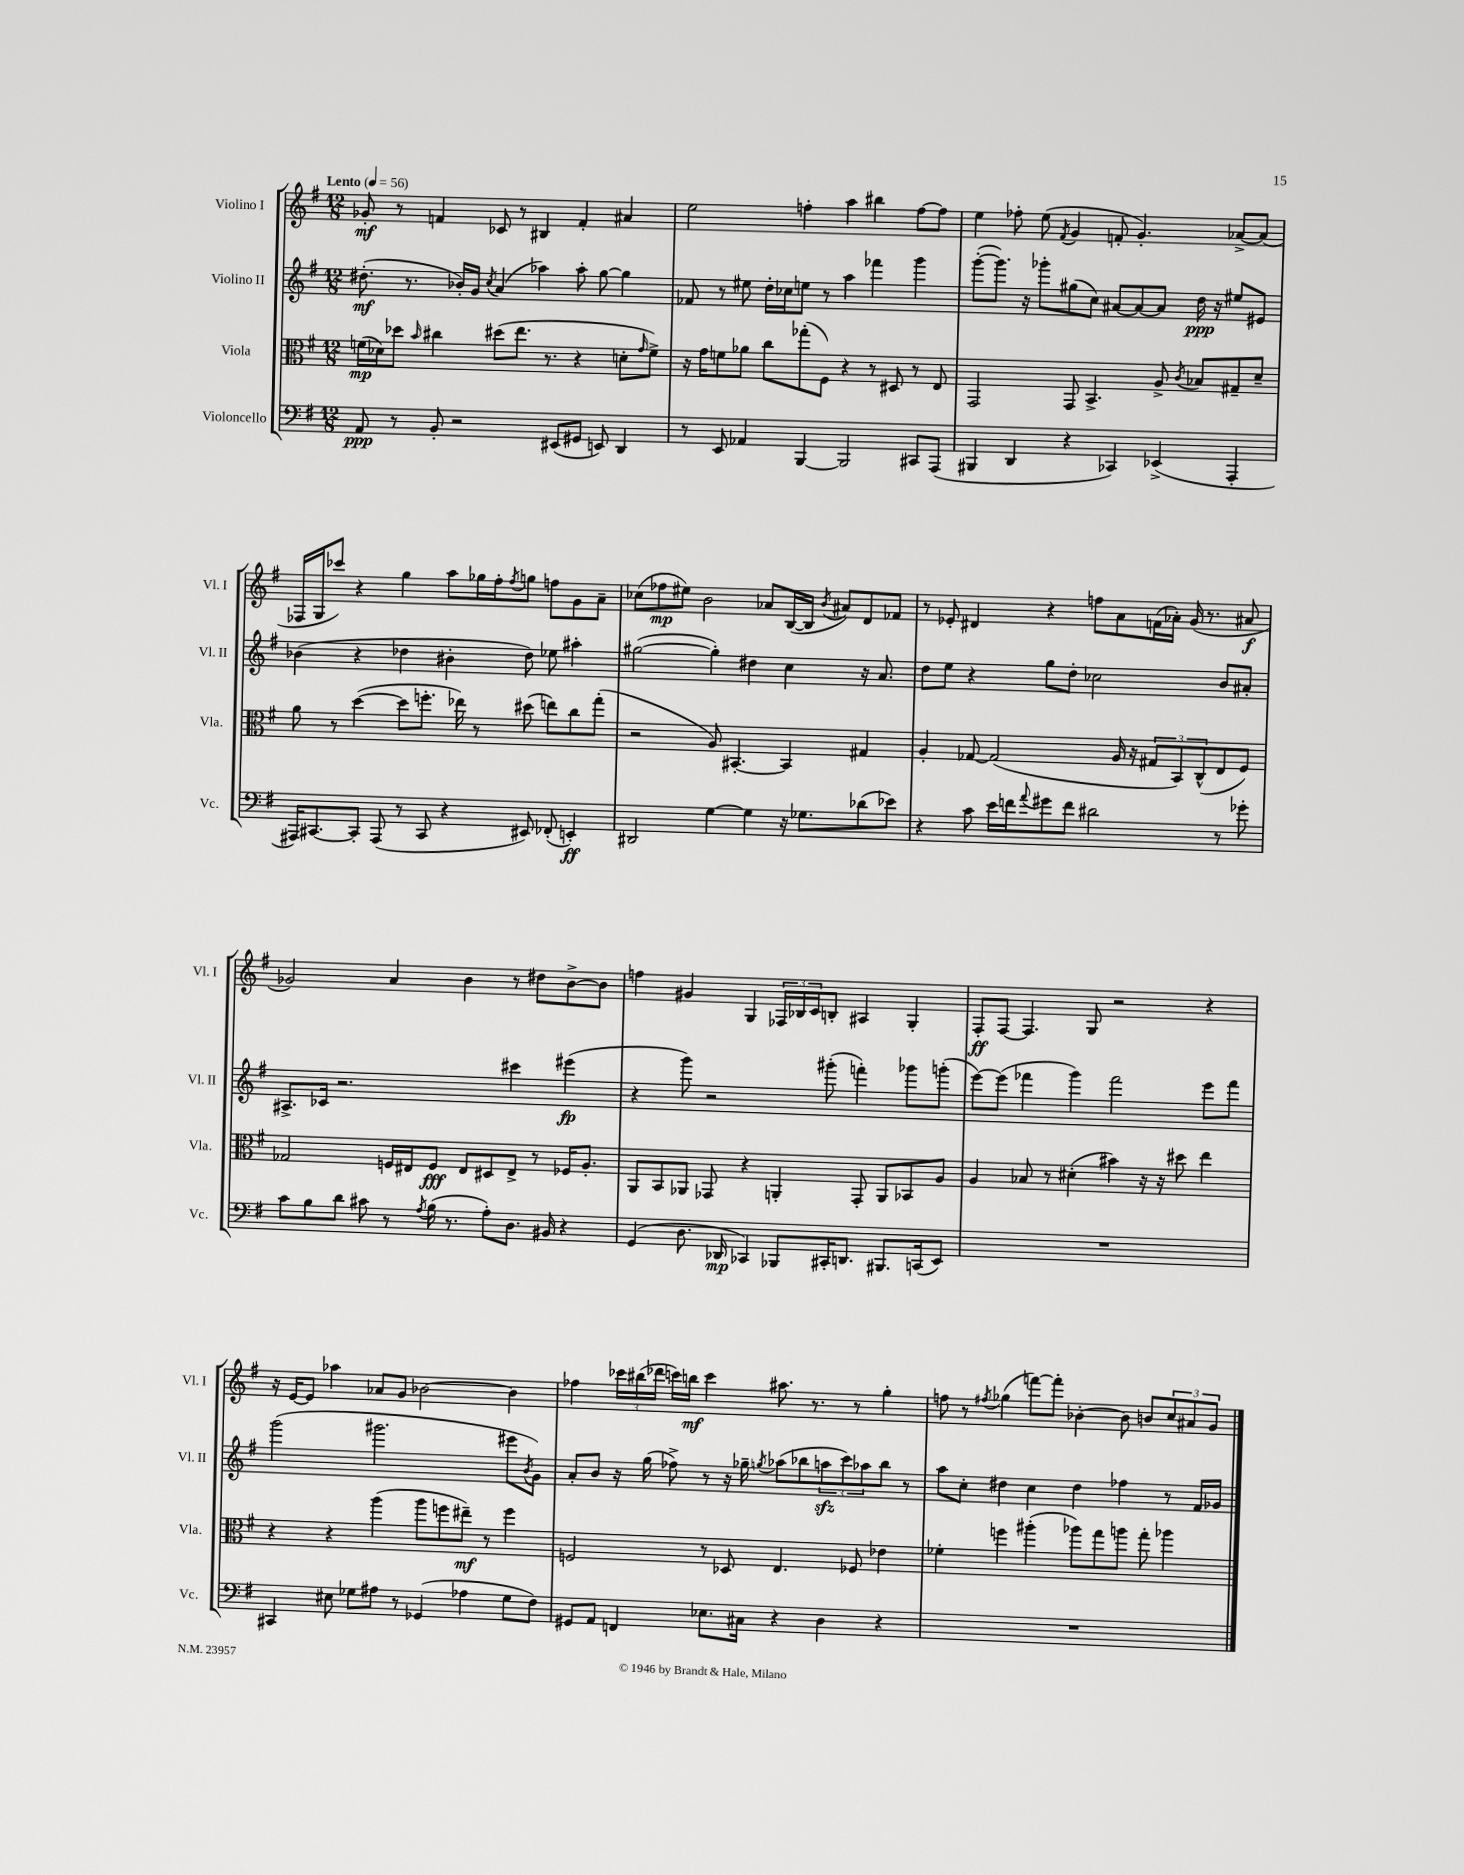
<<
\new StaffGroup <<
\new Staff = "s0" \with { instrumentName = "Violino I" shortInstrumentName = "Vl. I" } {
    \clef treble \key g \major \numericTimeSignature \time 12/8 \tempo "Lento" 4 = 56
    ges'8-.\mf r8 f'4 ces'8 r8 bis4 f'4-. ais'4 |
    e''2 f''4-. a''4 bis''4 f''8~ f''8 |
    e''4 fes''8-. e''8( \acciaccatura { fis'8 } g'4 f'8-. g'4.-.) aes'8~-> aes'8( |
    fes16 g16 ces'''8) r4 g''4 a''8 ges''16 fis''16-. \acciaccatura { fis''8 } g''8 f''8 g'8 a'8-- |
    ces''8( fes''8\mp eis''8) b'2 aes'8 b16~( b16 \acciaccatura { b'8 } ais'8) d'8 fes'8 |
    r8 ees'8-. dis'4 r4 f''8 a'8 f'16( aes'16-.) g'16( r8. ais'8\f |
    ges'2) a'4 b'4 r8 dis''8 b'8~-> b'8 |
    f''4 gis'4 g4 \tuplet 3/2 { fes16 bes16 c'16 } b8-. ais4 g4-. |
    fis8-.\ff fis8~ fis4. g8 r2 r4 |
    r16 e'16~ e'8 aes''4 aes'8 g'8 bes'2~ bes'4 |
    fes''4 \tuplet 3/2 { ces'''16 bis''16( des'''16 } c'''16) b''16\mf c'''4 ais''8. r8. r8 g''4-. |
    f''8 r8 \acciaccatura { fis''8 } ges''4( f'''8~) f'''8-. bes'4~-. bes'8 b'8 \tuplet 3/2 { c''8 ais'8 g'8 } \bar "|." |
}
\new Staff = "s1" \with { instrumentName = "Violino II" shortInstrumentName = "Vl. II" } {
    \clef treble \key g \major \numericTimeSignature \time 12/8
    dis''8.-.\mf( r8. bes'16-.) g'16 \acciaccatura { c''8 } a'4( aes''4) aes''8-. g''8~ g''4 |
    fes'8 r8 eis''8 d''16-. ces''16 e''8 r8 a''4 fes'''4 g'''4 |
    g'''8~-.( g'''8.) r16 ges'''8-. gis''8( c''8) ais'8~ ais'8~ ais'8 d''16\ppp r16 eis''8 eis'8 |
    bes'4( r4 des''4 bis'4-. des''8) ees''8 ais''4-. |
    gis''2~( gis''4-.) dis''4 c''4 r16 a'8. |
    d''8 e''8 r4 g''8 d''8-. ces''2 b'8 ais'8-. |
    ais8.-> ces'16 r2. cis'''4 eis'''4\fp( |
    r4 g'''8) r2 gis'''8-.( f'''4-.) ges'''8 g'''8-.( |
    e'''8~) e'''8( fes'''4 g'''4) fes'''2 e'''8 fes'''8 |
    g'''2( gis'''2. eis'''8 \acciaccatura { b'8 } g'8) |
    a'8-. b'8 r16 g''16( fes''8->) r8 r16 ges''16-- \acciaccatura { g''8 } aes''8( bes''8 \tuplet 3/2 { a''8\sfz c'''8) aes''8 } bes''8 r8 |
    a''8 c''8-. dis''4 c''4 dis''4 fes''4 r8 fis'16 ges'16 \bar "|." |
}
\new Staff = "s2" \with { instrumentName = "Viola" shortInstrumentName = "Vla." } {
    \clef alto \key g \major \numericTimeSignature \time 12/8
    f'16\mp( des'16) des''8 \grace { b'16 } cis''4 dis''8( e''8. r8. r4 d'8-. \grace { g'16 } f'8->) |
    r16 g'16 f'8 aes'8 c''8 ges''8-.( fis8) r4 r8 dis8 r8 e8 |
    g,2 g,8 b,4.-> a8-> \acciaccatura { c'8 } bes8 gis8-- d'8-- |
    a'8 r8 d''4~( d''8 f''8.-. ees''16) r8 dis''8( e''8) c''8 g''8-.( |
    r2 a8) bis,4.~-. bis,4 gis4 |
    a4-. ges8~ ges2( a16 r16 \tuplet 3/2 { gis8 b,8) c8-^( } e8 fis8) |
    ges2 f16 eis16 f8\fff eis8 dis8 eis8-> r8 fes16 a8.-. |
    a,8 b,8 aes,8 ges,8 r4 a,4-. ges,8-. a,8 bes,8 a8 |
    a4 bes8 r8 dis'4-.( bis'4) r16 r16 dis''8 e''4 |
    r4 r4 a''4( a''8 f''8 eis''8--\mf) r8 f''4 |
    f2 r8 des8 e4. fes8 ees'4 |
    fes'4-. f''4 ais''4-.( aes''8) g''8 a''8 g''8-. aes''4 \bar "|." |
}
\new Staff = "s3" \with { instrumentName = "Violoncello" shortInstrumentName = "Vc." } {
    \clef bass \key g \major \numericTimeSignature \time 12/8
    a,8\ppp r8 b,8-. r2 eis,8( gis,8 e,8) d,4 |
    r8 e,8 aes,4 b,,4~ b,,2 cis,8 a,,8( |
    bis,,4 d,4 r4 ces,4) ees,4->( a,,4-. |
    ais,,16) cis,8.~ cis,8-. ais,,8( r8 cis,8 r4 eis,8) fes,8-.( e,4-.\ff) |
    dis,2 g4~ g4 r16 ges8. des'8( ees'8) |
    r4 c'8 e'16 f'16 \appoggiatura { a'8 } gis'8 f'8 dis'2 r8 ges'8-. |
    c'8 b8 d'8 cis'8 r8 \acciaccatura { a8 } b16( r8. a8-.) d8. bis,16 r4 |
    g,4( d8. des,16\mp ces,4) bes,,8 cis,16-. d,8. bis,,8. c,16( e,8) |
    R1. |
    cis,4 eis8 ges8 ais8 r8 ges,4( aes4 ges8 fis8) |
    gis,8 a,8 f,4 ees8. cis16 r4 d4 r4 |
    R1. \bar "|." |
}
>>
>>
\layout { \context { \Score \remove "Bar_number_engraver" } }
